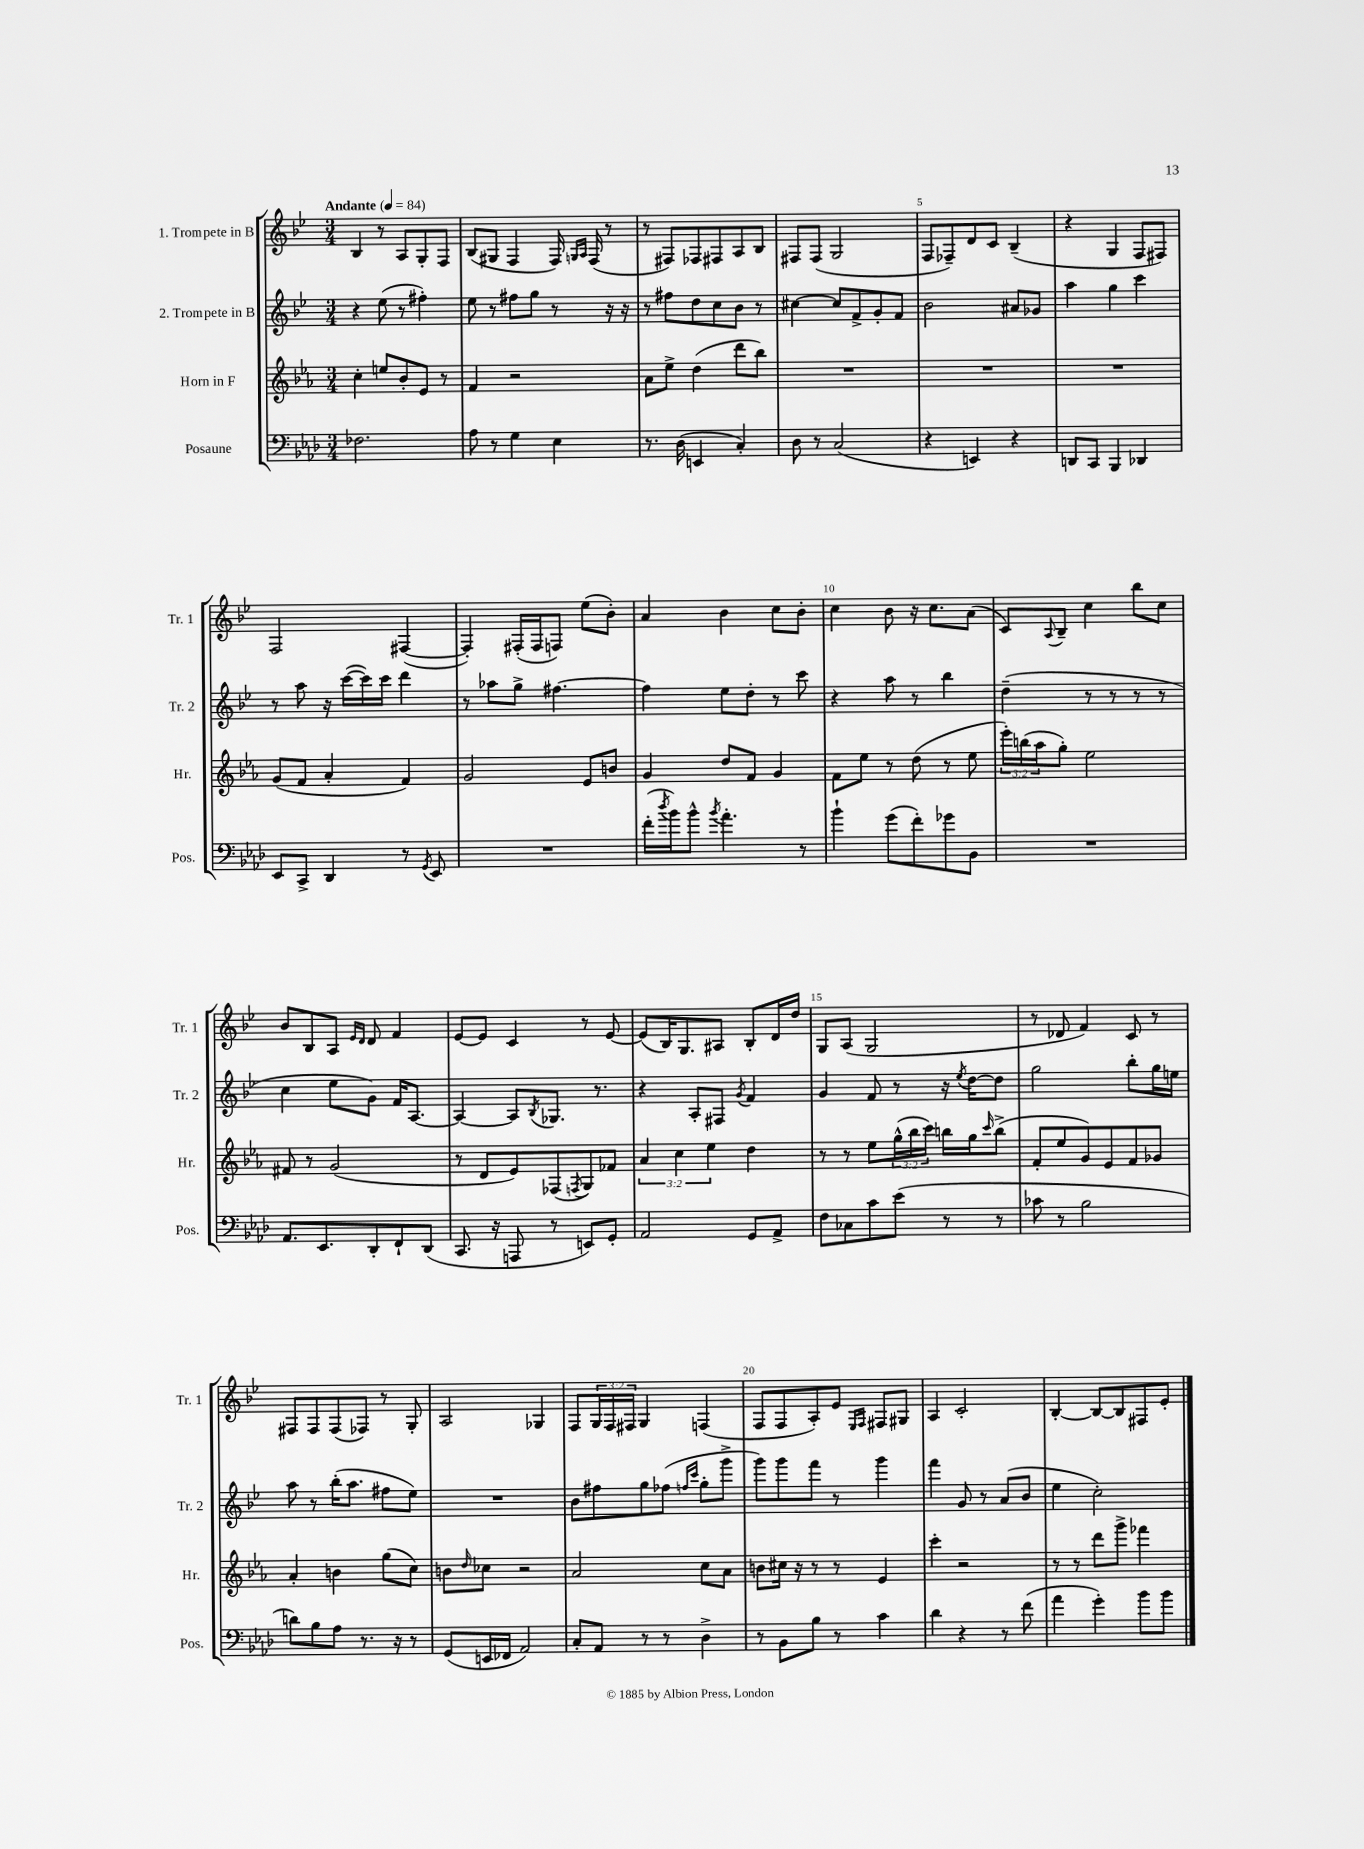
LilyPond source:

<<
\new StaffGroup <<
\new Staff = "s0" \with { instrumentName = "1. Trompete in B" shortInstrumentName = "Tr. 1" } {
    \clef treble \key bes \major \numericTimeSignature \time 3/4 \override Staff.TupletNumber.text = #tuplet-number::calc-fraction-text \tempo "Andante" 4 = 84
    bes4 r8 a8 g8-. f8 |
    bes8( gis8 f4 f16) \grace { g16 a16 } f16( r8 |
    r8 fis8) fes8 fis8 a8 bes8 |
    fis8 fis8( g2 |
    f8 fes8--) d'8 c'8 bes4--( |
    r4 g4 f8 fis8) |
    f2 fis4~( |
    fis4-.) fis16-.( fis16 f8) ees''8( bes'8-.) |
    a'4 bes'4 c''8 bes'8-. |
    c''4 bes'8 r16 c''8. a'8( |
    c'8) \appoggiatura { a8 } bes8-- c''4 bes''8 c''8 |
    bes'8 bes8 a8 \grace { ees'16 d'16 } d'8 f'4 |
    ees'8~ ees'8 c'4 r8 ees'8~ |
    ees'8( bes16) g8. ais8 bes8-. d'16 d''16 |
    g8 a8( g2 |
    r8 des'8 f'4) c'8 r8 |
    fis8 fis8 fis8( fes8) r8 g8-. |
    a2 ges4 |
    f8 \tuplet 3/2 { g16 f16 fis16 } g4 f4( |
    f8 f8 a8-.) ees'8 \grace { ees16 f16 } fis8 gis8 |
    a4 c'2-. |
    bes4~-. bes8~ bes8 fis8 ees'8-. \bar "|." |
}
\new Staff = "s1" \with { instrumentName = "2. Trompete in B" shortInstrumentName = "Tr. 2" } {
    \clef treble \key bes \major \numericTimeSignature \time 3/4
    r4 ees''8( r8 fis''4-.) |
    ees''8 r8 fis''8 g''8 r8 r16 r16 |
    r8 fis''8 d''8 c''8 bes'8 r8 |
    cis''4~ cis''8 f'8-> g'8-. f'8 |
    bes'2 ais'8 ges'8 |
    a''4 g''4 c'''4 |
    r8 a''8 r16 c'''16~( c'''16) c'''16 d'''4 |
    r8 aes''8 g''8-> fis''4.~ |
    fis''4 ees''8 d''8-. r8 c'''8 |
    r4 a''8 r8 bes''4 |
    d''4--( r8 r8 r8 r8 |
    c''4 ees''8 g'8) f'16 a8.~ |
    a4~ a8 \acciaccatura { bes8 } ges8. r8. |
    r4 a8-. fis8 \acciaccatura { g'8 } f'4 |
    g'4 f'8 r8 r16 \acciaccatura { ees''8 } d''16~ d''8 |
    g''2 bes''8-. g''16 e''16 |
    a''8 r8 bes''16-.( a''8. fis''8 ees''8) |
    R2. |
    bes'8 fis''8 g''8 fes''8( \grace { f''16 c'''16 } g''8-. g'''8-> |
    g'''8) g'''8 f'''8 r8 g'''4 |
    f'''4 g'8 r8 a'8( bes'8 |
    ees''4 c''2-.) \bar "|." |
}
\new Staff = "s2" \with { instrumentName = "Horn in F" shortInstrumentName = "Hr." } {
    \clef treble \key ees \major \numericTimeSignature \time 3/4 \override Staff.TupletNumber.text = #tuplet-number::calc-fraction-text
    c''4-. e''8 bes'8-. ees'8 r8 |
    f'4 r2 |
    aes'8 ees''8-> d''4( d'''8 bes''8) |
    R2. |
    R2. |
    R2. |
    g'8( f'8 aes'4-. f'4) |
    g'2 ees'8 b'8 |
    g'4 d''8 f'8 g'4 |
    f'8 ees''8 r8 d''8( r8 ees''8 |
    \tuplet 3/2 { ees'''16-.) b''16( aes''16 } g''8-.) ees''2 |
    fis'8 r8 g'2( |
    r8 d'8 ees'8) fes8( \acciaccatura { f8 } g8) fes'8 |
    \tuplet 3/2 { aes'4 c''4 ees''4 } d''4 |
    r8 r8 ees''8 \tuplet 3/2 { g''16-^( bes''16 c'''16) } b''16 g''16 \grace { c'''16 } b''8->( |
    f'8-. ees''8 g'8) ees'8 f'8 ges'8 |
    aes'4-. b'4 g''8( c''8) |
    b'8 \grace { d''16 } ces''8 r2 |
    aes'2 c''8 aes'8 |
    b'8 cis''16 r16 r8 r8 ees'4 |
    c'''4-. r2 |
    r8 r8 d'''8 g'''8-> fes'''4 \bar "|." |
}
\new Staff = "s3" \with { instrumentName = "Posaune" shortInstrumentName = "Pos." } {
    \clef bass \key aes \major \numericTimeSignature \time 3/4
    fes2. |
    aes8 r8 g4 ees4 |
    r8. des16( e,4 c4-.) |
    des8 r8 c2( |
    r4 e,4) r4 |
    d,8 c,8 bes,,4 des,4 |
    ees,8 c,8-> des,4 r8 \acciaccatura { g,8 } ees,8 |
    R2. |
    f'16-.( \acciaccatura { des''8 } bes'16) bes'8-^ \acciaccatura { bes'8 } aes'4.-. r8 |
    bes'4-! g'8( f'8-.) ges'8 bes,8 |
    R2. |
    aes,8. ees,8. des,8-. f,8-! des,8( |
    c,8. r16 a,,8 r8 e,8) g,8-. |
    aes,2 g,8 aes,8-> |
    f8 ces8 c'8 ees'8( r8 r8 |
    ces'8 r8 bes2 |
    d'8) bes8 aes8 r8. r16 r8 |
    g,8( e,16 fes,16 aes,2) |
    c8-. aes,8 r8 r8 des4-> |
    r8 bes,8 bes8 r8 c'4 |
    des'4 r4 r8 f'8( |
    aes'4 g'4-.) bes'8 bes'8 \bar "|." |
}
>>
>>
\layout { \context { \Score \override BarNumber.break-visibility = ##(#f #t #t) barNumberVisibility = #(every-nth-bar-number-visible 5) } }
